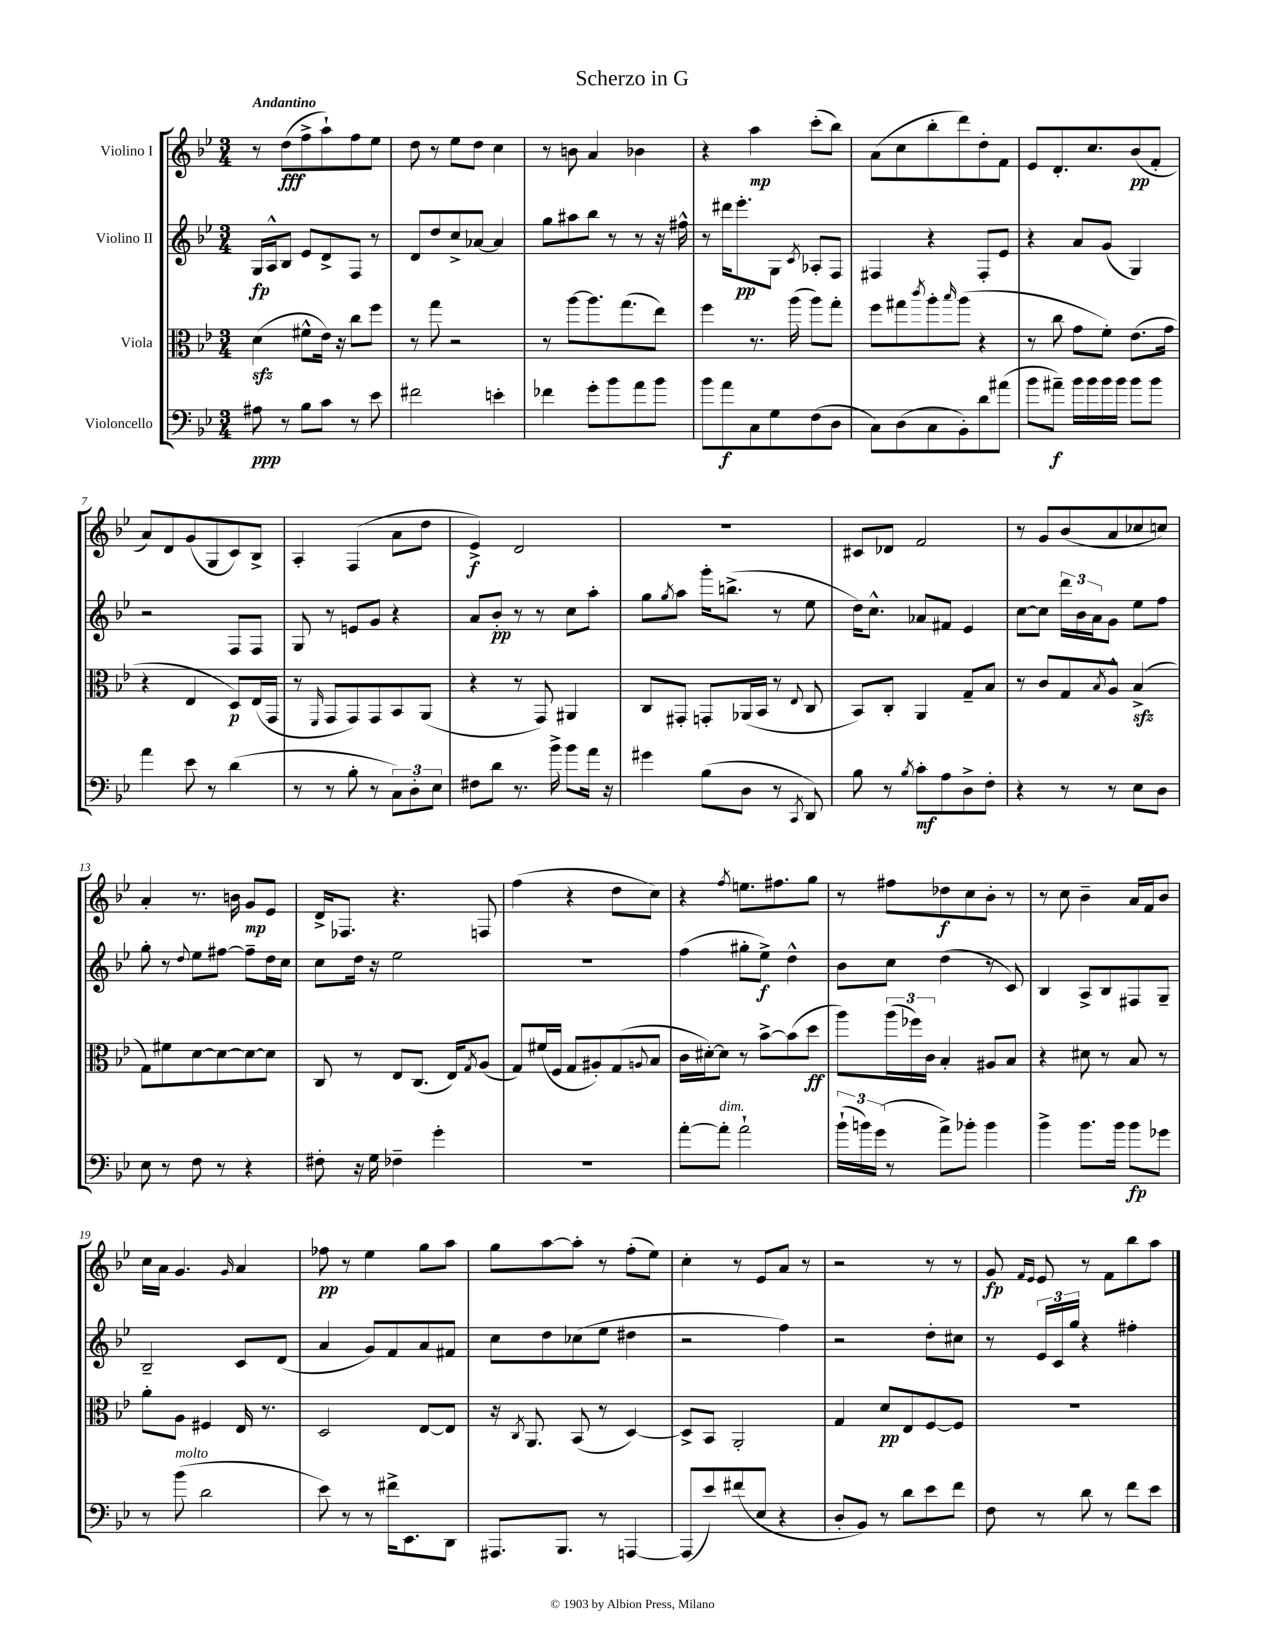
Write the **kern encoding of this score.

**kern	**kern	**kern	**kern
*staff4	*staff3	*staff2	*staff1
*clefF4	*clefC3	*clefG2	*clefG2
*k[b-e-]	*k[b-e-]	*k[b-e-]	*k[b-e-]
*M3/4	*M3/4	*M3/4	*M3/4
8A#\	(4d\	16G/LL	8r
.	.	16A^^/J	.
8r	.	8B-/J	(8dd\L
8B-\L	8f#^^\L	8e-/L	8ff^\
8c\J	16e-\Jk)	8d^/	8aa`\)
.	16r	.	.
8r	8cc\L	8F/J	8ff\
8e-\	8ff\J	8r	8ee-\J
=	=	=	=
2f#\	8r	8d/L	8dd\
.	8gg\	8dd/	8r
.	2r	8cc^/	8ee-\L
.	.	[8a-/J	8dd\J
4e'\	.	4a-/]	4cc\
=	=	=	=
4f-\	8r	8gg\L	8r
.	[8aa\L	8aa#\	8b\
8g'\L	8.aa\]	8bb-\J	4a/
8b-\	.	8r	.
.	(8.gg\	.	.
8a\	.	8r	4b-\
8b-\J	8ee-\J)	16r	.
.	.	16ff#^^\	.
=	=	=	=
8b-\L	4ff\	8r	4r
8a\	.	16ddd#\LK	.
.	.	8.eee-'\	.
8C\	8.r	.	4aa\
8G\	.	8G\J	.
.	(16aa\	.	.
.	.	8qc/	.
(8F\	8aa\L)	8A-'/L	(8ccc'\L
8D\J	8gg'\J	8F/J	8bb-\J)
=	=	=	=
8C\L)	8ff\L	4F#/	(8a\L
(8D\	8gg#\	.	8cc\
.	8qccc/	.	.
8C\	8aa'\	4r	8bb-'\
.	16qqbb-/	.	.
8BB-'\)	(8aa\J	.	8ddd\)
8d\	4r	8F#'/L	8dd'\
(8a#\J	.	8e-/J	8f\J
=	=	=	=
8b-\L	8r	4r	8e-/L
8a#~\J)	8cc\	.	8.d'/
16b-\LL	8g\L	8a/L	.
16b-\	.	.	8.cc/
16b-\	8f'\J)	(8g/J	.
16b-\JJ	.	.	.
8b-\L	(8.e-\L	4G/)	(8b-/
8b-\J	.	.	8f'/J
.	16g\Jk	.	.
=	=	=	=
4a\	4r	2r	8a/L)
.	.	.	8d/
8e-\	4E-/	.	(8g/
8r	.	.	8G/
(4d\	8D/L)	8F/L	8c/)
.	(16E-/L	8F/J	8B-^/J
.	16GG/JJ	.	.
=	=	=	=
8r	8r	8G/	4A'/
.	16qqFF/	.	.
8r	8GG/L	8r	.
8B-'\	8GG/)	8e/L	(4F/
8r	8GG/	8g/J	.
12C\L)	8BB-/	4r	8a\L
12D'\	.	.	.
.	(8AA/J	.	8dd\J
12E-\J	.	.	.
=	=	=	=
8F#\L	4r	8a/L	4e-^/)
8d\J	.	8b-'/J	.
8.r	8r	8r	2d/
.	8GG/)	8r	.
16b-^\	.	.	.
8b-\L	4AA#/	8cc\L	.
16a\Jk	.	8aa'\J	.
16r	.	.	.
=	=	=	=
4g#\	8C/L	8gg\L	2.r
.	.	8qgg/	.
.	8GG#'/J	8aa\J	.
(8B-\L	8GG'/L	16ggg'\LK	.
.	.	(8.bb^\J	.
8D\J	(16AA-/L	.	.
.	16BB-/JJ	.	.
8r	8r	8r	.
8qCC/	8qqE-/	.	.
8DD/)	8C/	8ee-\	.
=	=	=	=
8B-\	8BB-/L)	16dd\LK)	8c#/L
.	.	8.cc^^\J	.
8r	8C'/J	.	8d-/J
8qB-/	.	.	.
8c'\L	4AA/	8a-/L	2f/
8A\	.	8f#/J	.
8D^\	8G~/L	4e-/	.
8F'\J	8B-/J	.	.
=	=	=	=
4r	8r	[8cc\L	8r
.	8c/L	8cc\]J	8g/L
8r	8G/	24ddd\LL	(8b-/
.	.	24b-\	.
.	.	24a\J	.
.	8qB-/	.	.
8r	8A^^/J	8g\J	8a/
8E-\L	(4B-^/	8ee-\L	8cc-/
8D\J	.	8ff\J	8cc/J)
=	=	=	=
8E-\	8G\L)	8gg'\	4a'/
8r	8f#\	8r	.
.	.	8qqdd/	.
8F\	[8d\	8ee-\L	8.r
8r	8d\_	[8ff#\J	.
.	.	.	16b\
4r	8d\_	8ff#~\]L	8g/L
.	8d\]J	16dd\L	8e-/J
.	.	16cc\JJ	.
=	=	=	=
8F#'\	8C/	8cc\L	16d^/LK
.	.	.	8.F-/J
16r	8r	16dd\Jk	.
16G\	.	16r	.
4F-~\	8E-/L	2ee-\	4.r
.	(8.C/J	.	.
4g'\	.	.	.
.	16E-/LK)	.	.
.	8qG/	.	.
.	(8A/J	.	8F/
=	=	=	=
2.r	8G/L)	2.r	(4ff\
.	(16f#/L	.	.
.	16F/JJ	.	.
.	8G/L	.	4r
.	8A#'/)	.	.
.	(8G/	.	8dd\L
.	8qqA/	.	.
.	8B-/J	.	8cc\J)
=	=	=	=
[8a'\L	16c\LL	(4ff\	4r
.	[16d#'\J)	.	.
8a'\]J	8d#\]J	.	.
.	.	.	8qff/
2a`\	8r	8gg#'\L	8.ee\L
.	[8b-^\L	8ee-^\J)	.
.	.	.	8.ff#\
.	(8b-\]	4dd^^\	.
.	8dd\J	.	8gg\J
=	=	=	=
(24b-`\LL	8aa\L)	8b-\L	8r
24b\)	.	.	.
(24g\JJ	.	.	.
8r	(24aa\L	8cc\J	8ff#\L
.	24ff-\)	.	.
.	24c\JJ	.	.
8a^\L)	4B-'/	(4dd\	8dd-\
8b-'\J	.	.	8cc\
4b-\	8A#/L	8r	8b-'\J
.	8B-/J	8c/)	8r
=	=	=	=
4b-^\	4r	4B-/	8r
.	.	.	8cc\
8.b-\L	8d#\	8A^/L	4b-~\
.	8r	8B-/	.
16b-\Jk	.	.	.
8b-\L	8B-/	8F#/	16a/LL
.	.	.	16f/J
8g-\J	8r	8G~/J	8b-/J
=	=	=	=
8r	8a'\L	2B-~/	16cc\LL
.	.	.	16a\JJ
(8b-\	8A\J	.	4.g/
2d\	4F#/	.	.
.	.	.	16qqg/
.	16E-/	8c/L	4a/
.	8.r	.	.
.	.	(8d/J	.
=	=	=	=
8e-\)	2D/	4a/	8ff-\
8r	.	.	8r
8r	.	8g/L)	4ee-\
16f#^\LK	.	8f/	.
8.EE-\	.	.	.
.	[8E-/L	8a/	8gg\L
8DD\J	8E-/]J	8f#/J	8aa\J
=	=	=	=
8.AAA#/L	16r	8cc\L	8gg\L
.	8qC/	.	.
.	8.AA/	.	.
.	.	8dd\	[8aa\
8.BBB-/J	.	.	.
.	(8BB-/	(8cc-\	8aa'\]J
8r	8r	8ee-\J	8r
[4AAA/	[4D/)	4dd#\	(8ff'\L
.	.	.	8ee-\J)
=	=	=	=
(8AAA/]L	8D^/]L	2r	4cc'\
8e-/)	8BB-/J	.	.
(8f#/	2AA'/	.	8r
8E-/J	.	.	8e-/L
4r	.	4ff\)	8a/J
.	.	.	8r
=	=	=	=
8D'/L	4G/	2r	2r
8BB-/J)	.	.	.
8r	8d/L	.	.
8d\L	8E-/	.	.
8e-\	[8F/	8dd'\L	8r
8f\J	8F/]J	8cc#\J	8r
=	=	=	=
8F\	2.r	8r	8g/
.	.	.	16qqf/LL
.	.	.	16qqe-/JJ
8r	.	24e-/LL	8e-/
.	.	24c/	.
.	.	24gg/JJ	.
8d\	.	4r	8r
8r	.	.	8f\L
8f\L	.	4ff#'\	8bb-\
8e-\J	.	.	8aa\J
==	==	==	==
*-	*-	*-	*-
